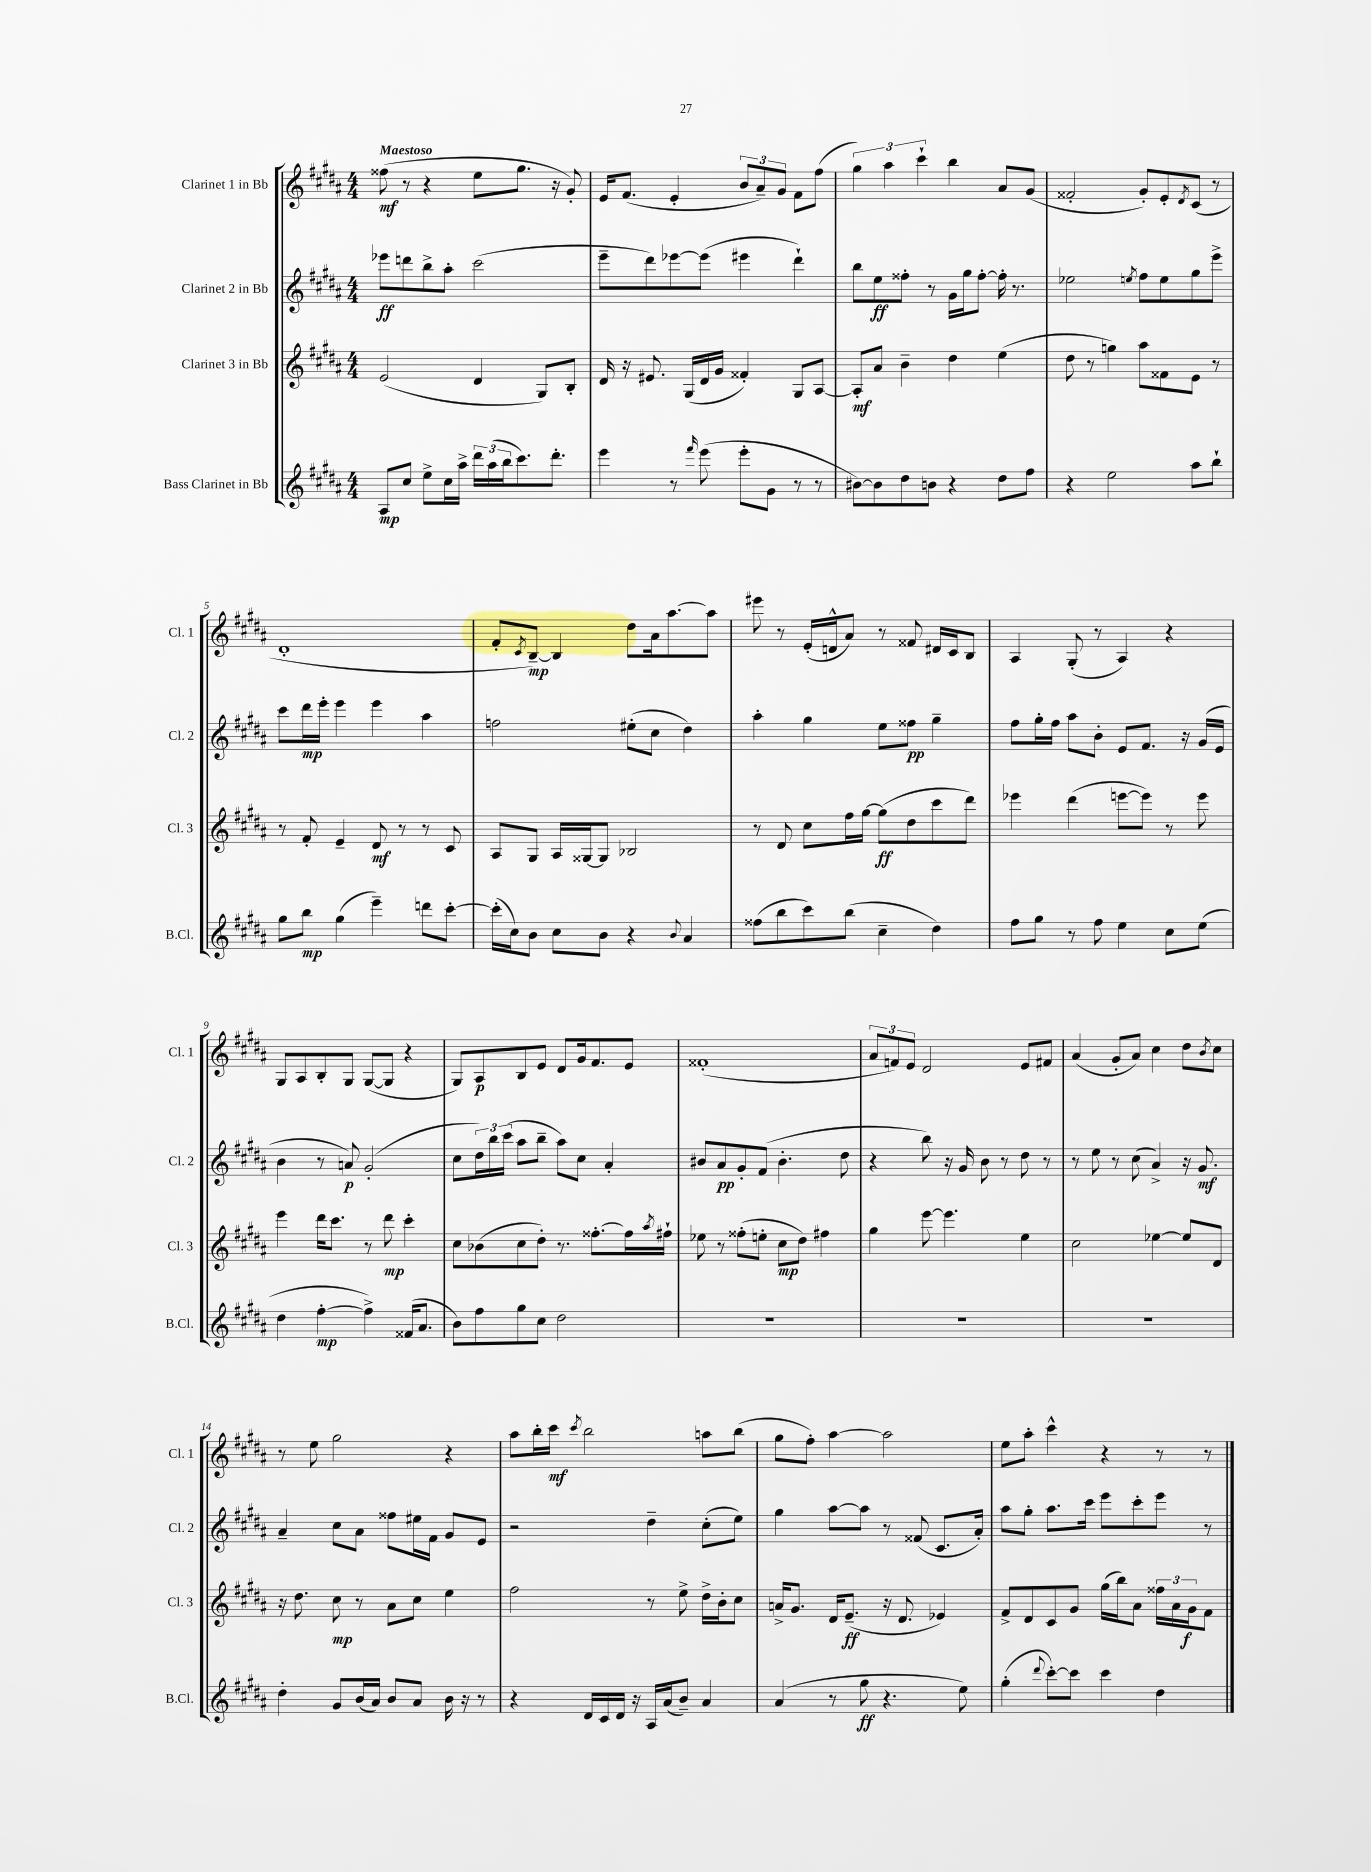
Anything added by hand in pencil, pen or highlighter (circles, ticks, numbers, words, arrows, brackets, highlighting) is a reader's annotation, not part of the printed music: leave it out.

**kern	**kern	**kern	**kern
*staff4	*staff3	*staff2	*staff1
*clefG2	*clefG2	*clefG2	*clefG2
*k[f#c#g#d#a#]	*k[f#c#g#d#a#]	*k[f#c#g#d#a#]	*k[f#c#g#d#a#]
*M4/4	*M4/4	*M4/4	*M4/4
8A#	(2e	8eee-	(8ff##
8cc#	.	8ddd	8r
8ee^	.	8bb^	4r
16cc#	.	8aa#'	.
16aa#^	.	.	.
24ddd#	4d#	(2ccc#	8ee
(24aa#	.	.	.
24bb	.	.	.
8.ccc#)	.	.	8.gg#
.	8G#)	.	.
8.ddd#'	.	.	16r
.	8B'	.	8g#')
=	=	=	=
4eee	16d#	8eee~	16e
.	16r	.	(8.f#
.	8.e#	8ddd#)	.
8r	.	[8eee-	4e'
.	(16G#	.	.
16qqfff#	.	.	.
(8eee	16d#	(8eee-]	.
.	16g#	.	.
8eee'	4f##')	4eee#	12b
.	.	.	12a#~)
8g#	.	.	.
.	.	.	12g#
8r	8G#	4ddd#`)	8f#
8r	[8A#	.	(8ff#
=	=	=	=
[8b#)	8A#']	8bb	6gg#)
8b#]	8a#	8ee	.
.	.	.	6aa#
8dd#	4b~	8ff##'	.
.	.	.	6ccc#`
8b	.	8r	.
4r	4dd#	16g#	4bb
.	.	16gg#	.
.	.	[8ff##'	.
8dd#	(4ee	16ff##']	8a#
.	.	8.r	.
8ff#	.	.	(8g#
=	=	=	=
4r	8dd#	2ee-	2f##'
.	8r	.	.
2ee	4gg)	.	.
.	.	8qee	.
.	8aa#	8ff#	8g#')
.	8f##	8ee	8e'
.	.	.	8qd#
8aa#	8e	8gg#	(8c#
8bb`	8r	8eee^	8r
=	=	=	=
8gg#	8r	8ccc#	1d#'
8bb	8f#'	16ddd#	.
.	.	16eee'	.
(4gg#	4e~	4eee	.
4eee~)	8d#	4eee	.
.	8r	.	.
8ddd	8r	4aa#	.
[8ccc#'	8c#	.	.
=	=	=	=
(16ccc#']	8A#	2ff	8f#'
16cc#)	.	.	.
.	.	.	8qc#
8b	8G#	.	[8B~)
8cc#	16A#	.	4B]
.	[16G##	.	.
8b	8G##]	.	.
4r	2B-	(8ee#'	8dd#
.	.	8cc#	16a#
.	.	.	[8.aa#
8qqb	.	.	.
4a#	.	4dd#)	.
.	.	.	8aa#]
=	=	=	=
(8ff##	8r	4aa#'	8eee#
8bb	8d#	.	8r
8ccc#)	8cc#	4gg#	(16e'
.	.	.	16d^^
(8bb	16ff#	.	8a#)
.	[16gg#	.	.
4cc#~	(8gg#]	8ee	8r
.	8dd#	8ff##	8f##
4dd#)	8ccc#	4gg#~	16d#
.	.	.	16c#
.	8ddd#)	.	8B
=	=	=	=
8ff#	4eee-	8ff#	4A#
8gg#	.	16gg#'	.
.	.	16ff#	.
8r	(4ddd#	8aa#	(8G#'
8ff#	.	8b'	8r
4ee	[8eee	8e	4A#)
.	8eee])	8.f#	.
8cc#	8r	.	4r
.	.	16r	.
(8ee	8eee	(16g#	.
.	.	16e	.
=	=	=	=
4dd#	4eee	4b	8G#
.	.	.	8A#
[4ff#'	16ddd#	8r	8B'
.	8.ccc#	.	.
.	.	8a)	8G#
4ff#^])	8r	(2g#'	([8G#
.	8ddd#	.	8G#]
(16f##	4ccc#'	.	4r
8.a#	.	.	.
=	=	=	=
8b)	8cc#	8cc#	8G#)
8ff#	(8b-	24dd#)	8A#
.	.	24bb	.
.	.	(24ccc#	.
8gg#	8cc#	8aa#	8B
8cc#	8dd#')	8bb~	8e
2dd#	8.r	8aa#)	8d#
.	.	8cc#	16g#
.	[8.ff##'	.	8.f#
.	.	4a#'	.
.	16ff##]	.	8e
.	8qaa#	.	.
.	16ff#`	.	.
=	=	=	=
1r	8ee-	8b#	(1f##'
.	8r	8a#	.
.	(8ff##'	8g#'	.
.	8ee'	(8f#	.
.	8cc#	4.b#'	.
.	8dd#)	.	.
.	4ff#	.	.
.	.	8dd#	.
=	=	=	=
1r	4gg#	4r	12a#
.	.	.	12f)
.	.	.	12e
.	[8eee	8bb)	2d#
.	4.eee]	16r	.
.	.	16g#	.
.	.	8b	.
.	.	8r	.
.	4ee	8dd#	8e
.	.	8r	8f#
=	=	=	=
1r	2cc#	8r	(4a#
.	.	8ee	.
.	.	8r	8g#'
.	.	(8cc#	8a#)
.	[4ee-	4a#^)	4cc#
.	8ee-]	16r	8dd#
.	.	8.g#	.
.	.	.	8qb
.	8d#	.	8cc#
=	=	=	=
4dd#'	16r	4a#~	8r
.	8.dd#	.	.
.	.	.	8ee
8g#	8cc#	8cc#	2gg#
(16b	8r	8a#	.
16a#)	.	.	.
8b	8a#	8ff##	.
8a#	8cc#	16ee#	.
.	.	16f#	.
16b	4ee	8g#	4r
16r	.	.	.
8r	.	8e	.
=	=	=	=
4r	2ff#	2r	8aa#
.	.	.	16bb'
.	.	.	16ccc#
.	.	.	8qccc#
16d#	.	.	2bb
16c#	.	.	.
16d#	.	.	.
16r	.	.	.
16A#	8r	4dd#~	.
(16a#	.	.	.
8b~)	8ee^	.	.
4a#	16dd#^	(8cc#'	8aa
.	16b'	.	.
.	8cc#	8ee)	(8bb
=	=	=	=
(4a#	16a^	4gg#	8gg#
.	8.g#	.	.
.	.	.	8ff#')
8r	16d#	[8aa#	[4aa#
.	(8.e~	.	.
8gg#	.	8aa#]	.
4.r	16r	8r	2aa#]
.	8.d#	.	.
.	.	(8f##	.
.	4e-)	8.c#	.
8ee)	.	.	.
.	.	16a#')	.
=	=	=	=
(4gg#'	8f#^	8aa#	8ee
.	8d#	8gg#'	8aa#'
8qqddd#	.	.	.
[8ccc#')	8c#	8.aa#	4ccc#^^
8ccc#]	8g#	.	.
.	.	16ccc#	.
4ccc#	(16gg#	8eee	4r
.	16bb)	.	.
.	8a#	8ccc#'	.
4dd#	24ff##	8eee	8r
.	24a#	.	.
.	24g#	.	.
.	8f#	8r	8r
==	==	==	==
*-	*-	*-	*-
